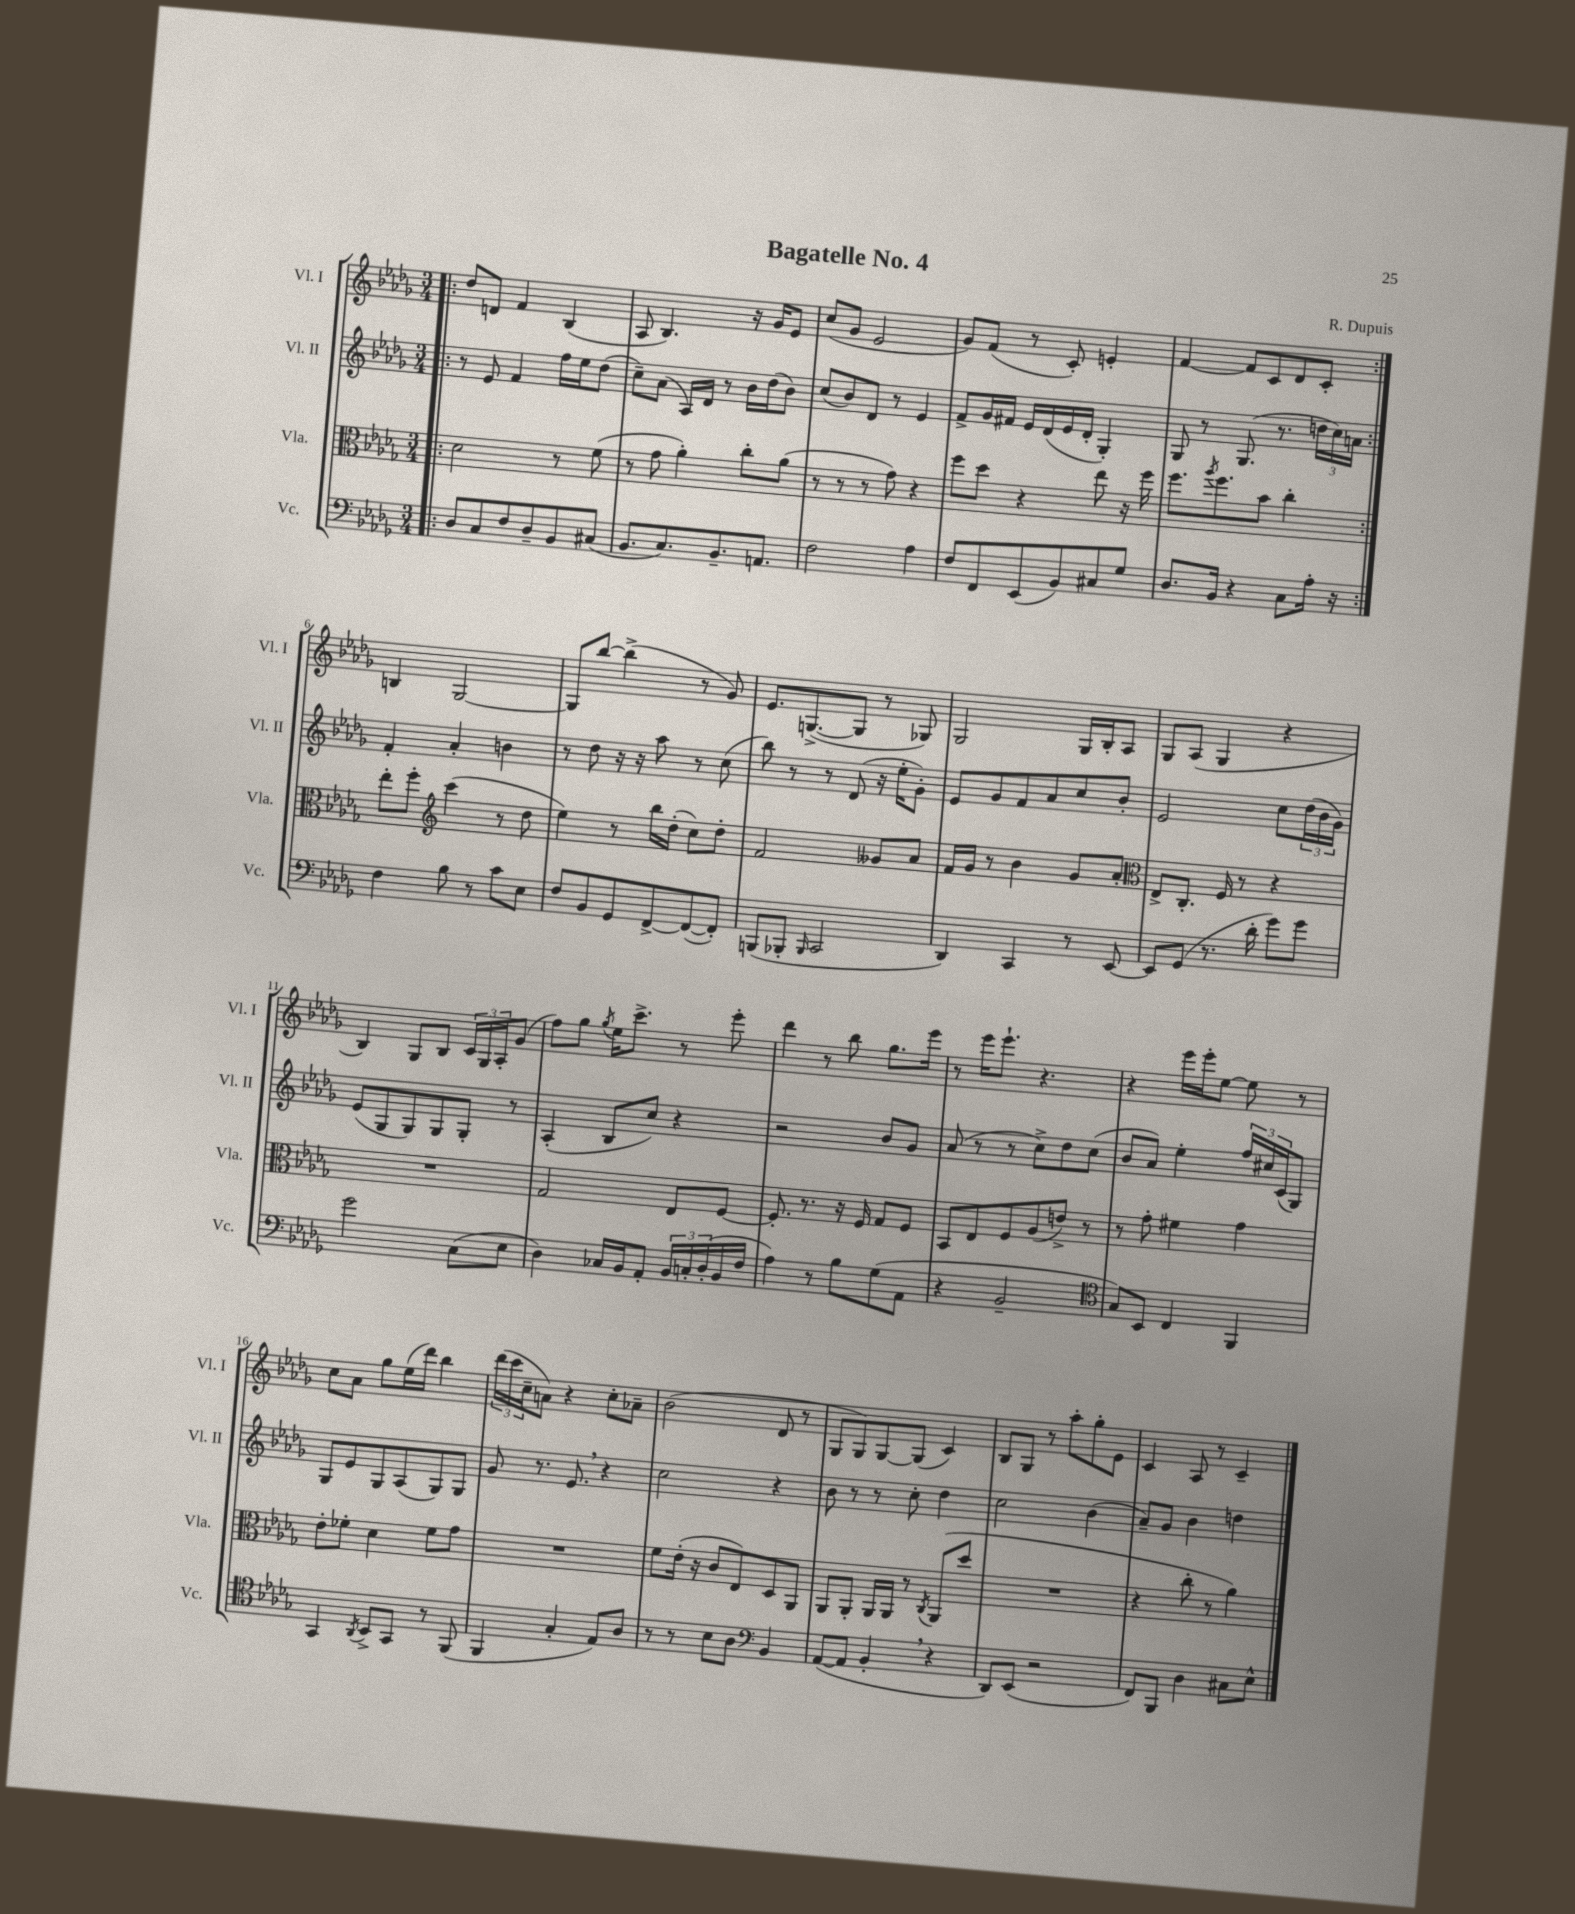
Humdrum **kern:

**kern	**kern	**kern	**kern
*part4	*part3	*part2	*part1
*staff4	*staff3	*staff2	*staff1
*I"Vc.	*I"Vla.	*I"Vl. II	*I"Vl. I
*I'Vc.	*I'Vla.	*I'Vl. II	*I'Vl. I
*clefF4	*clefC3	*clefG2	*clefG2
*k[b-e-a-d-g-]	*k[b-e-a-d-g-]	*k[b-e-a-d-g-]	*k[b-e-a-d-g-]
*M3/4	*M3/4	*M3/4	*M3/4
=1!|:	=1!|:	=1!|:	=1!|:
8D-/L	2d-\	8r	8dd-/L
8C/	.	8e-/	8dn/J
8F/	.	4f/	4f/
8D-~/	.	.	.
8BB-/	8r	16ff\LL	(4B-/
.	.	16ee-\J	.
(8C#X/J	(8f\	(8dd-\J	.
=2	=2	=2	=2
8.BB-/L	8r	8cc~\L)	8A-/
.	8g-\	(8a-\J	4.B-/)
8.C/)	.	.	.
.	4a-'\)	16A-/LL)	.
.	.	16d-/JJ	.
8.BB-~/	.	8r	.
.	8cc'\L	16b-\LL	16r
8.AAn/J	.	(16dd-\J	16g-/KL
.	(8a-\J	8b-\J)	8e-/J
=3	=3	=3	=3
2F\	8r	(8cc/L	(8cc/L
.	8r	8b-/)	8g-/J
.	8r	8d-/J	2e-/
.	8g-\)	8r	.
4A-\	4r	4e-/	.
=4	=4	=4	=4
8F/L	8ff\L	8f^/L	8g-/L)
8FF/	8dd-\J	16g-/L	(8f/J
.	.	16f#X/JJ	.
(8EE-/	4r	16e-/LL	8r
.	.	(16d-/	.
8BB-/)	.	16e-/	8c'/)
.	.	16d-'/JJ	.
8C#X/	8ee-\	4G-'/)	4en'/
8G-/J	16r	.	.
.	16ff\	.	.
=5	=5	=5	=5
8.D-/L	8.ff\L	8G-/	[4f/
.	.	8r	.
.	8qaa-/	.	.
16BB-/Jk	8.ff\	.	.
4r	.	(8.G-/	8f/L]
.	8b-\J	.	8c/
.	.	8.r	.
8C\L	4cc'\	.	8d-/
16A-'\Jk	.	24ddn\LL	8c'/J
.	.	24cc\)	.
16r	.	.	.
.	.	24an\JJ	.
!!LO:LB:g=z
=6:|!	=6:|!	=6:|!	=6:|!
4F\	8ee-'\L	4f'/	4Bn/
.	8ff'\J	.	.
*	*clefG2	*	*
8B-\	(4ccc\	4a-'/	[2G-/
8r	.	.	.
8c\L	8r	4bn\	.
8E-\J	8dd-\	.	.
=7	=7	=7	=7
8F/L	4ee-\)	8r	8G-/L]
8BB-/	.	8dd-\	[8bb-/J
8GG-/	8r	16r	(4bb-^\]
.	.	16r	.
[8FF^/	16bb-\LL	8aa-\	.
.	(16dd-'\JJ	.	.
(8FF/_	8cc\L)	8r	8r
8FF'/J])	8dd-'\J	(8cc\	8g-/)
=8	=8	=8	=8
(8BBBn/L	2f/	8bb-\)	8.e-/L
8BBB-X'/J	.	8r	.
.	.	.	([8.Gn^/
16qqBBB-/	.	.	.
2CC/	.	8r	.
.	.	(8d-/	8G/J]
.	8g--X/L	16r	8r
.	.	16ee-'\KL	.
.	8a-/J	8g-'\J)	8G-X/)
=9	=9	=9	=9
4DD-/)	16f/LL	8e-/L	2G-/
.	16g-/JJ	.	.
.	8r	8g-/	.
4CC/	4b-\	8f/	.
.	.	8a-/	.
8r	8g-/L	8cc/	16G-/LL
.	.	.	16B-'/J
[8EE-/	8a-'/J	8b-'/J	8A-/J
=10	=10	=10	=10
*	*clefC3	*	*
8EE-/L]	8E-^/L	2e-/	8G-/L
(8GG-/J	8.C'/J	.	(8A-/J
8.r	.	.	4G-/
.	16F/	.	.
.	8r	.	.
16d-'\	.	.	.
8g-\L)	4r	8cc\L	4r
8g-\J	.	(24dd-\L	.
.	.	24b-\	.
.	.	24g-\JJ)	.
!!LO:LB:g=z
=11	=11	=11	=11
2g-\	2.r	(8e-/L	4B-/)
.	.	8G-/	.
.	.	8G-/)	8G-/L
.	.	8G-/	8B-/J
(8C\L	.	8G-'/J	24c/LL
.	.	.	24G-/
.	.	.	24A-'/J
8E-\J	.	8r	(8g-/J
=12	=12	=12	=12
4D-\)	2G-/	(4A-'/	8ff\L)
.	.	.	8gg-\J
.	.	.	8qgg-/
16C-X/LL	.	8B-/L	16ee-\KL
16BB-/J	.	.	8.ccc^\J
8AA-'/J	.	8cc/J)	.
24BB-/LL	8E-/L	4r	8r
24Cn'/	.	.	.
(24D-'/	.	.	.
16BB-/	[8F/J	.	8eee-'\
16F/JJ	.	.	.
=13	=13	=13	=13
4A-\)	8.F'/]	2r	4ddd-\
.	8.r	.	.
8r	.	.	8r
8B-\L	16r	.	8bb-\
.	16F/	.	.
(8G-\	8G-/L	8b-/L	8.gg-\L
8AA-\J	8F/J	8g-/J	.
.	.	.	16eee-\Jk
=14	=14	=14	=14
4r	8BB-/L	(8a-/	8r
.	8E-/	8r	16eee-\KL
.	.	.	8.eee-`\J
2BB-~/	8F/	8r	.
.	(8A-/	8cc^\L)	4.r
.	8en^/J)	8dd-\	.
.	8r	(8cc\J	.
=15	=15	=15	=15
*clefC4	*	*	*
8G-/L)	8r	8b-/L	4r
8BB-/J	8g-'\	8a-/J)	.
4C/	4f#X\	4ee-'\	16eee-\LL
.	.	.	16eee-'\J
.	.	.	[8ee-\J
4FF/	4g-\	24ff/LL	8ee-\]
.	.	24cc#X/	.
.	.	(24c/J	.
.	.	8G-/J)	8r
!!LO:LB:g=z
=16	=16	=16	=16
4GG-/	8e-'\L	8G-/L	8cc\L
.	8f-X'\J	8e-/	8a-\J
8qAA-/	.	.	.
8BB-^/L	4d-\	8G-/	8gg-\L
8GG-/J	.	(8A-/	(16ee-\L
.	.	.	16ddd-\JJ)
8r	8f-\L	8G-/)	4bb-\
(8FF/	8g-\J	8G-/J	.
=17	=17	=17	=17
4FF/	2.r	8g-/	(24ddd-\LL
.	.	.	24ccc\
.	.	.	24cc~\J
.	.	8.r	8an\J)
4G-'/	.	.	4r
.	.	8.e-,/	.
8E-/L)	.	4r	8cc'\L
8A-/J	.	.	8a-X~\J
=18	=18	=18	=18
8r	8f\L	2cc\	(2b-\
8r	(16e-'\Jk	.	.
.	16r	.	.
8B-\L	8c/L	.	.
8A-\J	8E-/)	.	.
*clefF4	*	*	*
4BB-/	8D-/	4r	8d-/
.	8AA-/J	.	8r
=19	=19	=19	=19
([8AA-/L	8AA-/L	8b-\	8G-/L
8AA-/J]	8AA-'/J	8r	8G-/)
4BB-',/	16AA-/LL	8r	[8G-/
.	16AA-/JJ	.	.
.	8r	8cc'\	(8G-/J]
.	8qC/	.	.
4r	(8AA-/L	4dd-\	4c/)
.	8dd-/J	.	.
=20	=20	=20	=20
8DD-/L)	2.r	2cc\	8B-/L
(8EE-/J	.	.	8G-/J
2r	.	.	8r
.	.	.	8aa-'\L
.	.	(4b-\	8gg-'\
.	.	.	8e-\J
=21	=21	=21	=21
8FF/L)	4r	8a-~/L)	4c/
8BBB-/J	.	8g-/J	.
4D-\	8cc'\	4b-\	8A-/
.	8r	.	8r
8C#X\L	4a-\)	4ddn\	4c~/
8E-^^\J	.	.	.
==	==	==	==
*-	*-	*-	*-
